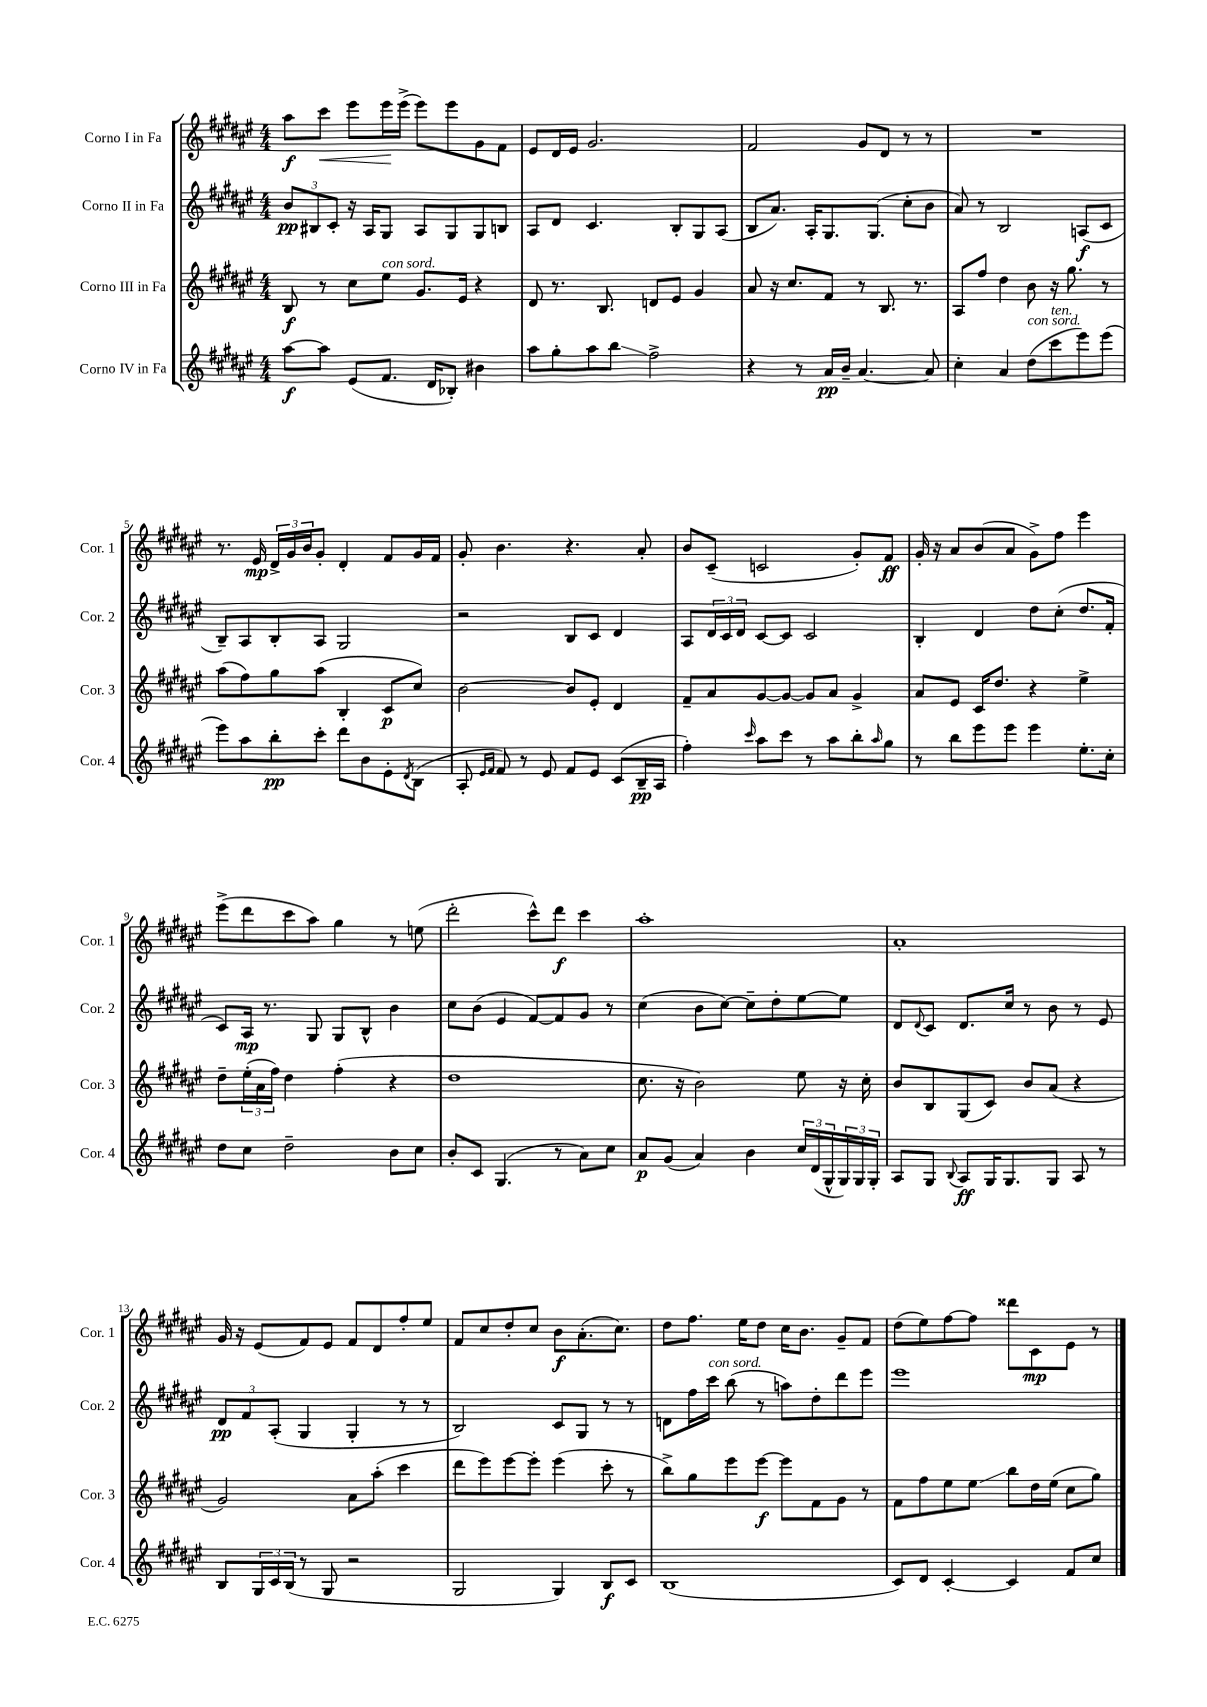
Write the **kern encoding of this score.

**kern	**kern	**kern	**kern
*staff4	*staff3	*staff2	*staff1
*clefG2	*clefG2	*clefG2	*clefG2
*k[f#c#g#d#a#e#]	*k[f#c#g#d#a#e#]	*k[f#c#g#d#a#e#]	*k[f#c#g#d#a#e#]
*M4/4	*M4/4	*M4/4	*M4/4
[8aa#	8B	12b	8aa#
.	.	12B#	.
8aa#]	8r	.	8ccc#
.	.	12c#'	.
(8e#	8cc#	16r	8eee#
.	.	16A#	.
8.f#	8ee#	8G#	16eee#
.	.	.	(16eee#^
.	8.g#	8A#	8eee#)
16d#	.	.	.
8B-')	.	8G#	8eee#
.	16e#	.	.
4b#	4r	8G#	8g#
.	.	8B	8f#
=	=	=	=
8aa#	8d#	8A#	8e#
8gg#'	8.r	8d#	16d#
.	.	.	16e#
8aa#	.	4.c#	2.g#
.	8.B	.	.
8bb	.	.	.
2ff#^	8d	.	.
.	8e#	8B'	.
.	4g#	8G#	.
.	.	(8A#	.
=	=	=	=
4r	8a#	8B	2f#
.	16r	8.a#)	.
.	8.cc#	.	.
8r	.	.	.
.	.	16A#'	.
16a#	8f#	8.G#	.
16b~	.	.	.
[4.a#	8r	.	8g#
.	.	(8.G#	.
.	8.B	.	8d#
.	.	8cc#'	8r
.	8.r	.	.
8a#]	.	8b	8r
=	=	=	=
4cc#'	8A#	8a#)	1r
.	8ff#	8r	.
4a#	4dd#	2B	.
(8dd#	8b	.	.
8ccc#	16r	.	.
.	8.gg#	.	.
8eee#)	.	(8A	.
(8eee#	8r	8c#	.
=	=	=	=
8eee#)	(8aa#	8B~)	8.r
8aa#	8ff#)	8A#	.
.	.	.	16e#
8bb'	8gg#	8B'	24d#^
.	.	.	24g#
.	.	.	24b
8ccc#'	(8aa#	8A#	8g#'
8ddd#	4B'	2G#	4d#'
8b	.	.	.
8e#'	8c#	.	8f#
8qd#	.	.	.
(8B	8cc#)	.	16g#
.	.	.	16f#
=	=	=	=
8A#'	[2b	2r	8g#'
16qqe#	.	.	.
16qqf#	.	.	.
8f#)	.	.	4.b
8r	.	.	.
8e#	.	.	.
8f#	8b]	8B	4.r
8e#	8e#'	8c#	.
(8c#	4d#	4d#	.
16B~	.	.	8a#'
16A#	.	.	.
=	=	=	=
4ff#')	8f#~	8A#	8b
.	8a#	24d#	(8c#~
.	.	24c#	.
.	.	24d#	.
16qqccc#	.	.	.
8aa#	[8g#	[8c#	2c
8ccc#	8g#_	8c#]	.
8r	8g#]	2c#	.
8aa#	8a#	.	.
8bb'	4g#^	.	8g#')
16qqaa#	.	.	.
8gg#	.	.	8f#
=	=	=	=
8r	8a#	4B'	16g#'
.	.	.	16r
8bb	8e#	.	8a#
8eee#	16c#	4d#	(8b
.	8.dd#	.	.
8eee#	.	.	8a#
4eee#	4r	8dd#	8g#^)
.	.	(8cc#'	8ff#
8.ee#'	4ee#^	8.dd#	4eee#
16cc#'	.	16f#'	.
=	=	=	=
8dd#	8dd#~	8c#)	(8eee#^
8cc#	(24ee#'	16A#	8ddd#
.	24a#	.	.
.	.	8.r	.
.	24ff#)	.	.
2dd#~	4dd#	.	8ccc#
.	.	8G#	8aa#)
.	(4ff#'	8G#	4gg#
.	.	8B^^	.
8b	4r	4b	8r
8cc#	.	.	(8ee
=	=	=	=
8b'	1dd#	8cc#	2ddd#'
8c#	.	(8b	.
(4.G#	.	4e#	.
.	.	[8f#)	8ccc#^^)
8r	.	8f#]	8ddd#
8a#)	.	8g#	4ccc#
8cc#	.	8r	.
=	=	=	=
8a#	8.cc#	(4cc#	1aa#'
(8g#	.	.	.
.	16r	.	.
4a#)	2b)	8b	.
.	.	[8cc#)	.
4b	.	8cc#~]	.
.	.	8dd#'	.
24cc#	8ee#	[8ee#	.
(24d#	.	.	.
24G#^^	.	.	.
24G#)	16r	8ee#]	.
24G#	.	.	.
.	16cc#'	.	.
24G#'	.	.	.
=	=	=	=
8A#	8b	8d#	1a#'
.	.	8qqd#	.
8G#	8B	8c#	.
8qqB	.	.	.
8A#	(8G#	8.d#	.
16G#	8c#)	.	.
8.G#	.	16cc#	.
.	8b	8r	.
8G#	(8a#	8b	.
8A#	4r	8r	.
8r	.	8e#	.
=	=	=	=
8B	2g#)	12d#	16g#
.	.	.	16r
.	.	12f#	.
24G#	.	.	(8e#
24c#	.	(12A#'	.
(24B	.	.	.
8r	.	4G#	8f#)
8G#	.	.	8e#
2r	8a#	4G#'	8f#
.	(8aa#'	.	8d#
.	4ccc#	8r	8ff#'
.	.	8r	8ee#
=	=	=	=
2G#	8ddd#	2B)	8f#
.	8eee#)	.	8cc#
.	[8eee#	.	8dd#'
.	8eee#']	.	8cc#
4G#)	(4eee#	8c#	8b
.	.	8G#	(8.a#'
8B	8ccc#'	8r	.
.	.	.	8.cc#)
8c#	8r	8r	.
=	=	=	=
(1B	8bb^)	8d	8dd#
.	8gg#	16ff#	8.ff#
.	.	16ccc#	.
.	8eee#	(8bb	.
.	.	.	16ee#
.	[8eee#	8r	8dd#
.	8eee#]	8aa)	16cc#
.	.	.	8.b
.	8f#	8dd#'	.
.	8g#	8ddd#	8g#~
.	8r	8eee#	8f#
=	=	=	=
8c#)	8f#	1eee#	(8dd#
8d#	8ff#	.	8ee#)
[4c#'	8ee#	.	[8ff#
.	8ee#	.	8ff#]
4c#]	8bb	.	8ddd##
.	16dd#	.	8c#
.	(16ee#	.	.
8f#	8cc#	.	8e#
8cc#	8gg#)	.	8r
==	==	==	==
*-	*-	*-	*-
